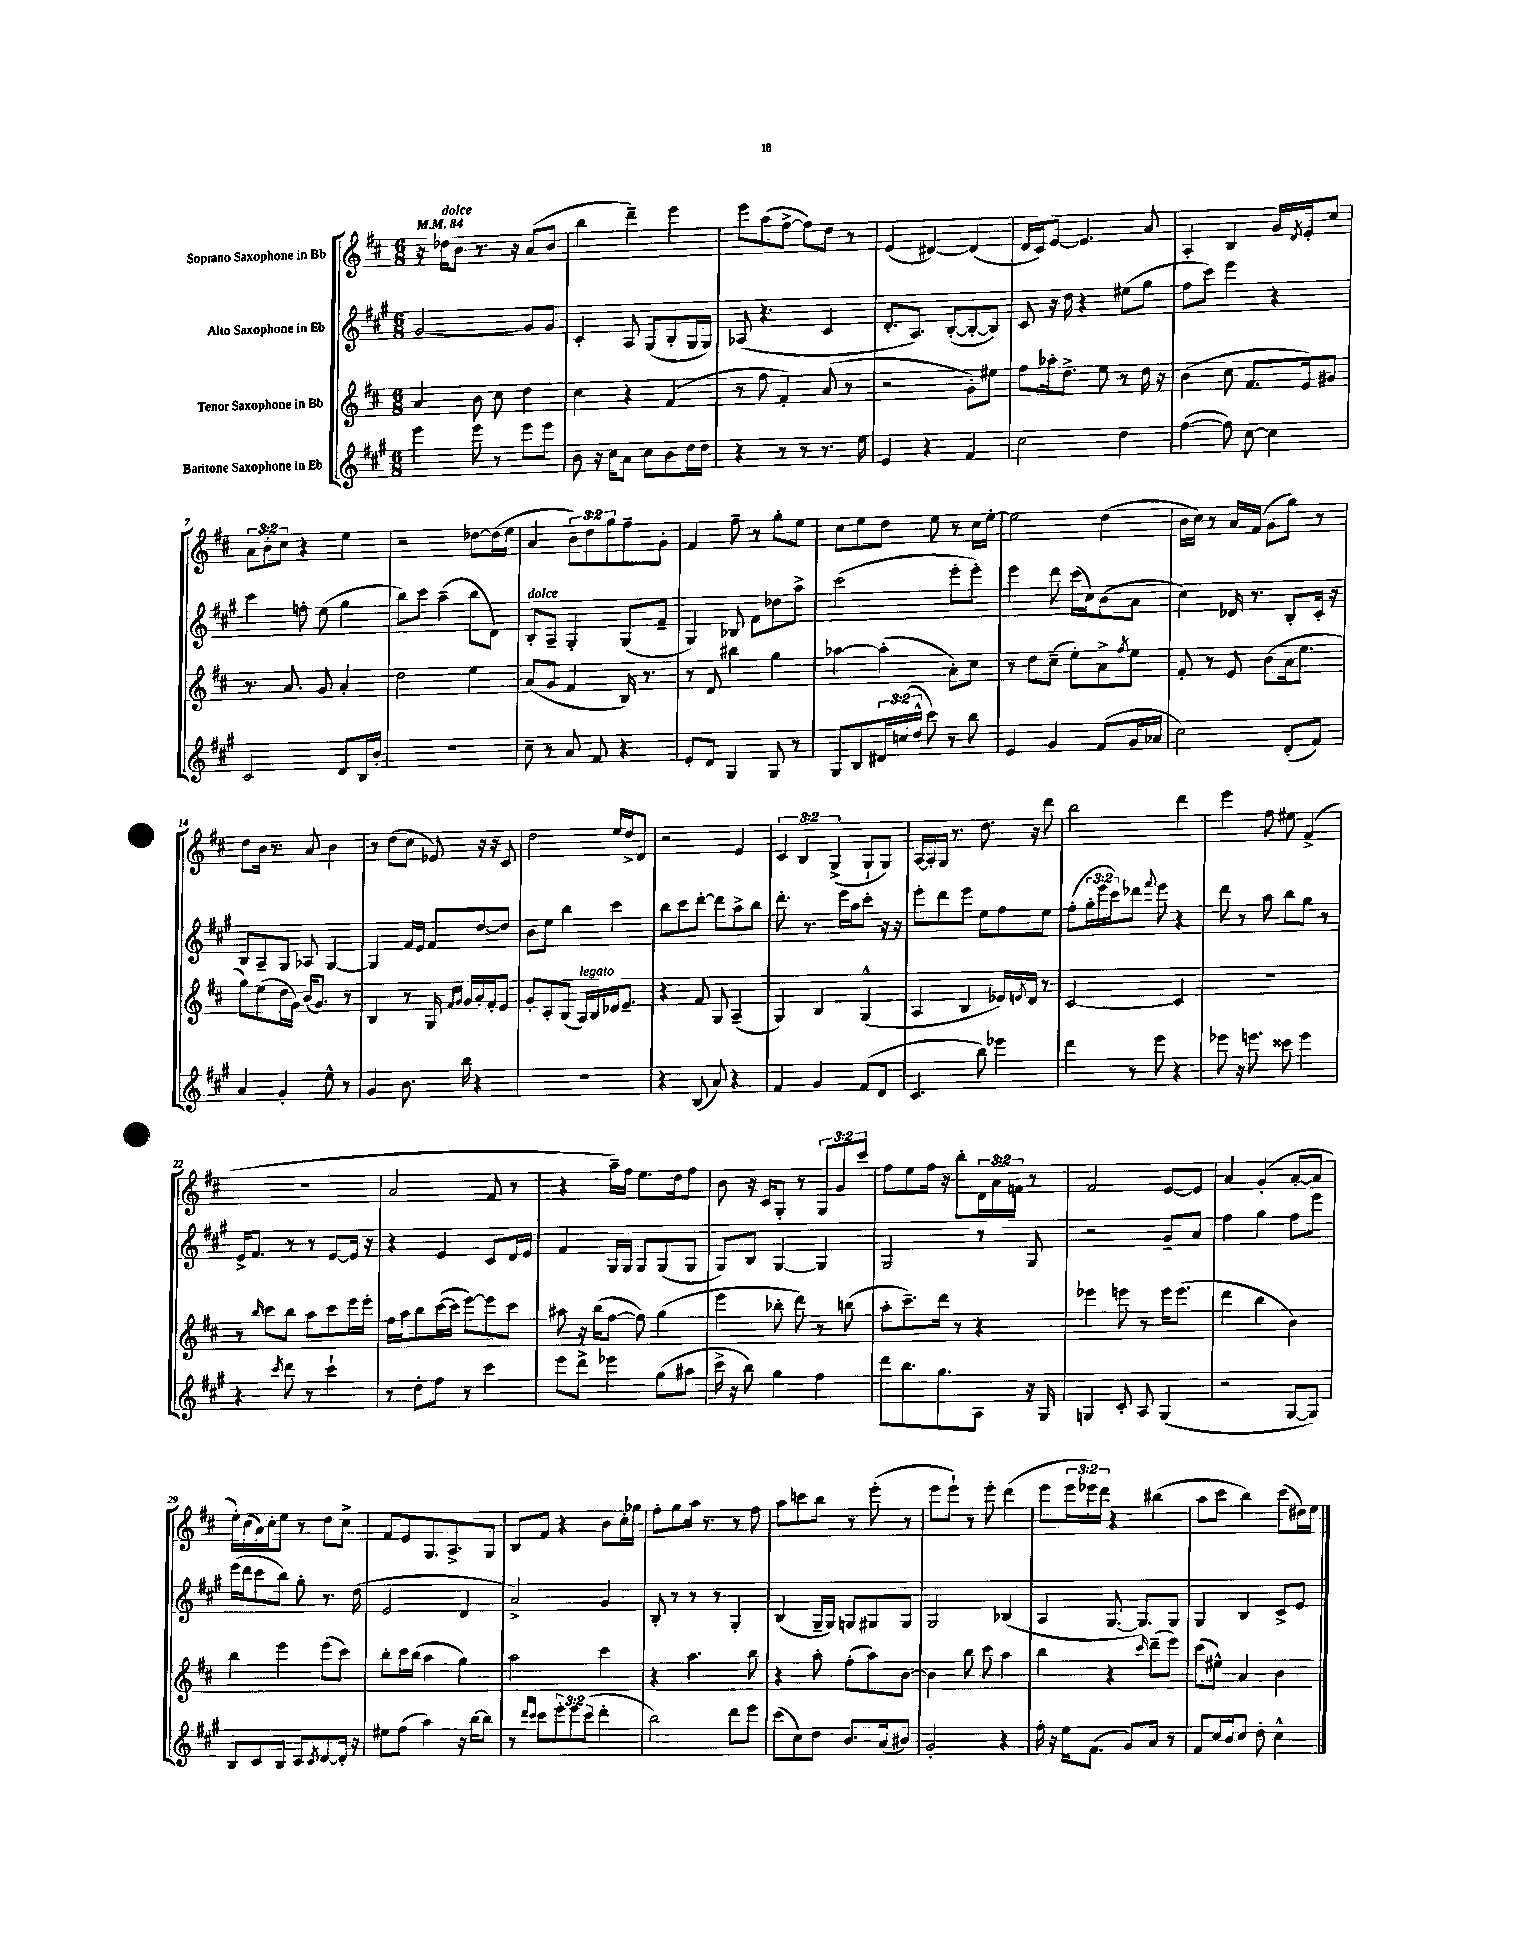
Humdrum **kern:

**kern	**kern	**kern	**kern
*staff4	*staff3	*staff2	*staff1
*clefG2	*clefG2	*clefG2	*clefG2
*k[f#c#g#]	*k[f#c#]	*k[f#c#g#]	*k[f#c#]
*M6/8	*M6/8	*M6/8	*M6/8
*MM84	*MM84	*MM84	*MM84
4eee	4a	[2g#	16r
.	.	.	16dd-
.	.	.	8b
8eee	8b	.	8.r
8r	8cc#	.	.
.	.	.	16r
8eee	4dd	8g#]	(8a
8eee	.	8g#	8b
=	=	=	=
8b	4cc#	4c#'	4bb
16r	.	.	.
16cc#	.	.	.
8a	4r	8A	4ddd~)
8cc#	.	(8G#	.
8b	(4f#	8B'	4eee
16dd	.	16G#	.
16dd	.	16G#)	.
=	=	=	=
4r	8r	(8A-	8eee
.	8ff#	4.r	(8aa
8r	4f#')	.	[8ff#^
8r	.	.	8ff#])
8.r	(8a	4c#	8dd
.	8r	.	8r
16ee	.	.	.
=	=	=	=
4e	2r	8.d'	(4e
.	.	8.A)	.
4r	.	.	[4d#)
.	.	([8B'	.
4f#	8g')	8B'_	(4d#]
.	8ee#	8B])	.
=	=	=	=
2cc#	8ff#	8c#	16d
.	.	.	16c#)
.	16aa-'	16r	[8e
.	8.dd^	16dd	.
.	.	4r	4.e]
.	8ee	.	.
4dd	8r	(8ee#	.
.	16dd	8gg#	8a
.	16r	.	.
=	=	=	=
([4ff#	(4b	8ff#	4A'
.	.	8ccc#)	.
8ff#])	8cc#	4eee	4B
[8cc#	8.f#	.	.
4cc#]	.	4r	16g
.	.	.	8qd
.	16e)	.	16e'
.	8g#	.	8cc#
=	=	=	=
2c#	8.r	4ccc#	12a
.	.	.	12b'
.	.	.	12cc#
.	8.a	.	.
.	.	8ff'	4r
.	8g	(8ee	.
8d	4a'	4gg#	4ee
16B	.	.	.
16b'	.	.	.
=	=	=	=
2.r	2dd	8bb)	2r
.	.	8ccc#	.
.	.	(4aa~	.
.	4ee	8bb	[8dd-
.	.	8d)	(16dd-]
.	.	.	16ee
=	=	=	=
8cc#~	(8a	8B'	4a
8r	8g	8A~	.
8a	4f#	4G#'	12b)
.	.	.	12dd
8f#	.	.	.
.	.	.	12gg
4r	16B)	(8G#	8ff#~
.	8.r	.	.
.	.	8f#~	8g'
=	=	=	=
8e'	8r	4G#)	4f#
8d	8d	.	.
4G#	4bb#	8B-	8ff#~
.	.	8f#	8r
8G#	4gg	8dd-	8gg'
8r	.	8aa^	8ee
=	=	=	=
8G#	[4aa-	(2ccc#	8cc#
8B	.	.	8ee
24d#	(4aa-']	.	8dd
(24cc	.	.	.
24dd^^	.	.	.
8ccc#)	.	.	8ee
8r	8a')	8eee'	8r
8bb	8cc#	8eee')	16cc#
.	.	.	[16ee'
=	=	=	=
4e	8r	4eee	2ee]
.	8dd	.	.
4g#	(8cc#~	8ddd	.
.	8ee')	(16ccc#	.
.	.	16cc#)	.
(8f#	8a^	(8b	(4dd
.	8qff#	.	.
16g#	8ee	8a	.
16a-	.	.	.
=	=	=	=
2cc#)	8f#'	4cc#)	16b
.	.	.	16cc#)
.	8r	.	8r
.	8e	16d-	16a
.	.	8.r	(16f#
.	(8b	.	8g
(8d'	16a	8B'	8gg)
.	8.ee	.	.
8f#)	.	16c#'	8r
.	.	16r	.
=	=	=	=
4a	8gg)	8B	8dd
.	(8ee	8A~	16b
.	.	.	8.r
4g#'	16dd	8G#	.
.	16g)	.	.
.	(16b	8A-	8a
.	8.g)	.	.
8ee^^	.	[4G#	4b
8r	8r	.	.
=	=	=	=
4g#	4B	4G#]	8r
.	.	.	(8dd
8.b	8r	16f#	8cc#
.	.	16e	.
.	16G	8f#	8e-)
.	16qqf#	.	.
.	16qqg	.	.
16bb	16g	.	.
4r	16a'	[8dd	16r
.	16f#'	.	16r
.	8e	8dd]	8c#
=	=	=	=
2.r	8g'	8b	2dd
.	8c#'	8ee	.
.	(8B	4bb	.
.	16A)	.	.
.	16B	.	.
.	16d-	4ccc#	16ee
.	8.e~	.	16dd^
.	.	.	8d
=	=	=	=
4r	4r	8bb	2r
.	.	8ccc#	.
(8B	8f#	[8ddd'	.
8a)	8G	8ddd]	.
4r	(4A~	8aa^	4e
.	.	8bb	.
=	=	=	=
4f#	4G)	8.ddd'	6c#
.	.	.	6B
.	.	8.r	.
4g#	4B	.	.
.	.	.	(6G^
.	.	16eee	.
.	.	16aa	.
(8f#	(4G^^	8ccc#'	8G`
8d	.	16r	8G)
.	.	16r	.
=	=	=	=
4.c#	4A	8eee'	[16A
.	.	.	16A']
.	.	8ddd	16G
.	.	.	8.r
.	4B	8eee	.
8bb)	.	8ee	8.dd
4eee-	16e-)	8ff#	.
.	8qe	.	.
.	16d	.	16r
.	8r	8ee	8ddd
=	=	=	=
4ddd	[2c#	(8ff#'	2bb
.	.	24gg#'	.
.	.	24eee	.
.	.	24ccc#)	.
8r	.	8ddd-	.
.	.	8qqfff#	.
8eee	.	8eee	.
4r	4c#]	4r	4ddd
=	=	=	=
8eee-	2.r	8ddd	4eee
16r	.	8r	.
8.eee	.	.	.
.	.	8aa	8ff#
8ccc##	.	8bb	8ee#
4eee	.	8gg#	(4f#^
.	.	8r	.
=	=	=	=
4r	8r	16e^	2.r
.	.	8.f#	.
.	16qqbb	.	.
.	8ccc#	.	.
8qccc#	.	.	.
8ddd	8bb	8r	.
8r	8aa	8r	.
4ccc#`	8ccc#	[8e	.
.	16eee	16e]	.
.	16eee'	16r	.
=	=	=	=
8r	16ff#	4r	2a
.	16aa	.	.
8dd'	8bb	.	.
8ff#	([16ccc#	4e	.
.	16ccc#]	.	.
8r	[8eee)	.	.
4ccc#	8eee]	8c#	8f#
.	8ccc#	16d	8r
.	.	16e	.
=	=	=	=
8eee	8aa#	4f#	4r
8ddd^	16r	.	.
.	(16bb	.	.
4eee-	[8ff#	16G#	16aa~)
.	.	16G#	16ff#
.	8ff#])	8G#	8.ee
(8gg#	(4gg	(8G#	.
.	.	.	16dd
8aa#	.	8G#	8ff#
=	=	=	=
16ccc#^	4eee	8G#)	8b
16r	.	.	.
8bb)	.	8B	16r
.	.	.	16c#
4gg#	8bb-'	[4G#	8G'
.	8ddd)	.	8r
4ff#	8r	4G#]	12G
.	.	.	12g
.	(8bb	.	.
.	.	.	12ccc#
=	=	=	=
8ddd	8aa'	2G#	8ff#
8.bb	8.ccc#~)	.	8ee
.	.	.	16ff#
8.gg#	16ddd	.	16r
.	8r	.	8bb'
8A	4r	8r	24d
.	.	.	24a
.	.	.	24f
16r	.	8G#	8r
16G#	.	.	.
=	=	=	=
4G	4eee-	2r	2f#
8c#'	8eee	.	.
8A	8r	.	.
(4G	16eee	8g#~	[8e
.	(8.eee	.	.
.	.	8a	8e]
=	=	=	=
2r	4ddd	4ff#	4a
.	4bb	4gg#	(4g'
[8G#	4b)	8ff#	[8a'
8G#])	.	8eee	8a]
=	=	=	=
8B	4bb	(16eee	16ee')
.	.	16ddd	(16cc#
8c#	.	8ccc#	16a)
.	.	.	16cc#'
8B	4eee	8bb)	8ee
8c#	.	8gg#'	8r
8qc#	.	.	.
[8d	(8eee	8.r	8dd
16d']	8ccc#)	.	8cc#^
16r	.	(16dd	.
=	=	=	=
8ee#	8bb'	2e	8f#
(8ff#	16ccc#	.	8e
.	(16bb	.	.
4aa)	4aa	.	8.G
.	.	.	8.A^
16r	4gg)	4d	.
[16bb	.	.	.
8bb]	.	.	8G
=	=	=	=
8r	2aa	2a^)	8B
16qqddd	.	.	.
16qqccc#	.	.	.
8ccc#	.	.	8f#
12eee'	.	.	4r
12eee	.	.	.
(12ccc#	.	.	.
4ddd'	4ccc#	4g#	8b
.	.	.	16cc#'
.	.	.	16gg-
=	=	=	=
2bb)	4r	8B'	8ff#'
.	.	8r	8gg
.	4.aa	8r	16aa
.	.	.	8.r
.	.	8r	.
8ddd	.	4G#'	8r
8eee	8bb	.	8ff#
=	=	=	=
(8ccc#	4r	(4B	8aa
8cc#)	.	.	8ccc
8dd	8aa'	16G#~	8bb
.	.	16G#)	.
8.b	(8ff#'	8G	8r
.	8aa)	8G#	(8eee'
(16a	.	.	.
8b#)	[8b	8G#	8r
=	=	=	=
2g#'	4b]	2G#	8eee
.	.	.	8eee`)
.	8bb	.	8r
.	8ccc#	.	8eee'
4r	4aa	(4B-	(4ddd
=	=	=	=
16ff#'	4bb	4A	8eee
16r	.	.	.
16ee	.	.	24eee
.	.	.	24eee-)
(8.f#	.	.	.
.	.	.	24ddd
.	4r	[8.G#	4r
8g#)	.	.	.
.	.	8.G#])	.
.	16qqccc#	.	.
8a	(8ddd~	.	(4bb#
8r	8eee)	8G#	.
=	=	=	=
8f#	(8ccc#	4G#	8aa
16cc#	8ee#^^)	.	8ccc#
16b	.	.	.
8cc#	4a	4B	4bb)
8dd'	.	.	.
4cc#^^	4b	8c#^	(8ccc#
.	.	8e	16dd#)
.	.	.	16ee
==	==	==	==
*-	*-	*-	*-
